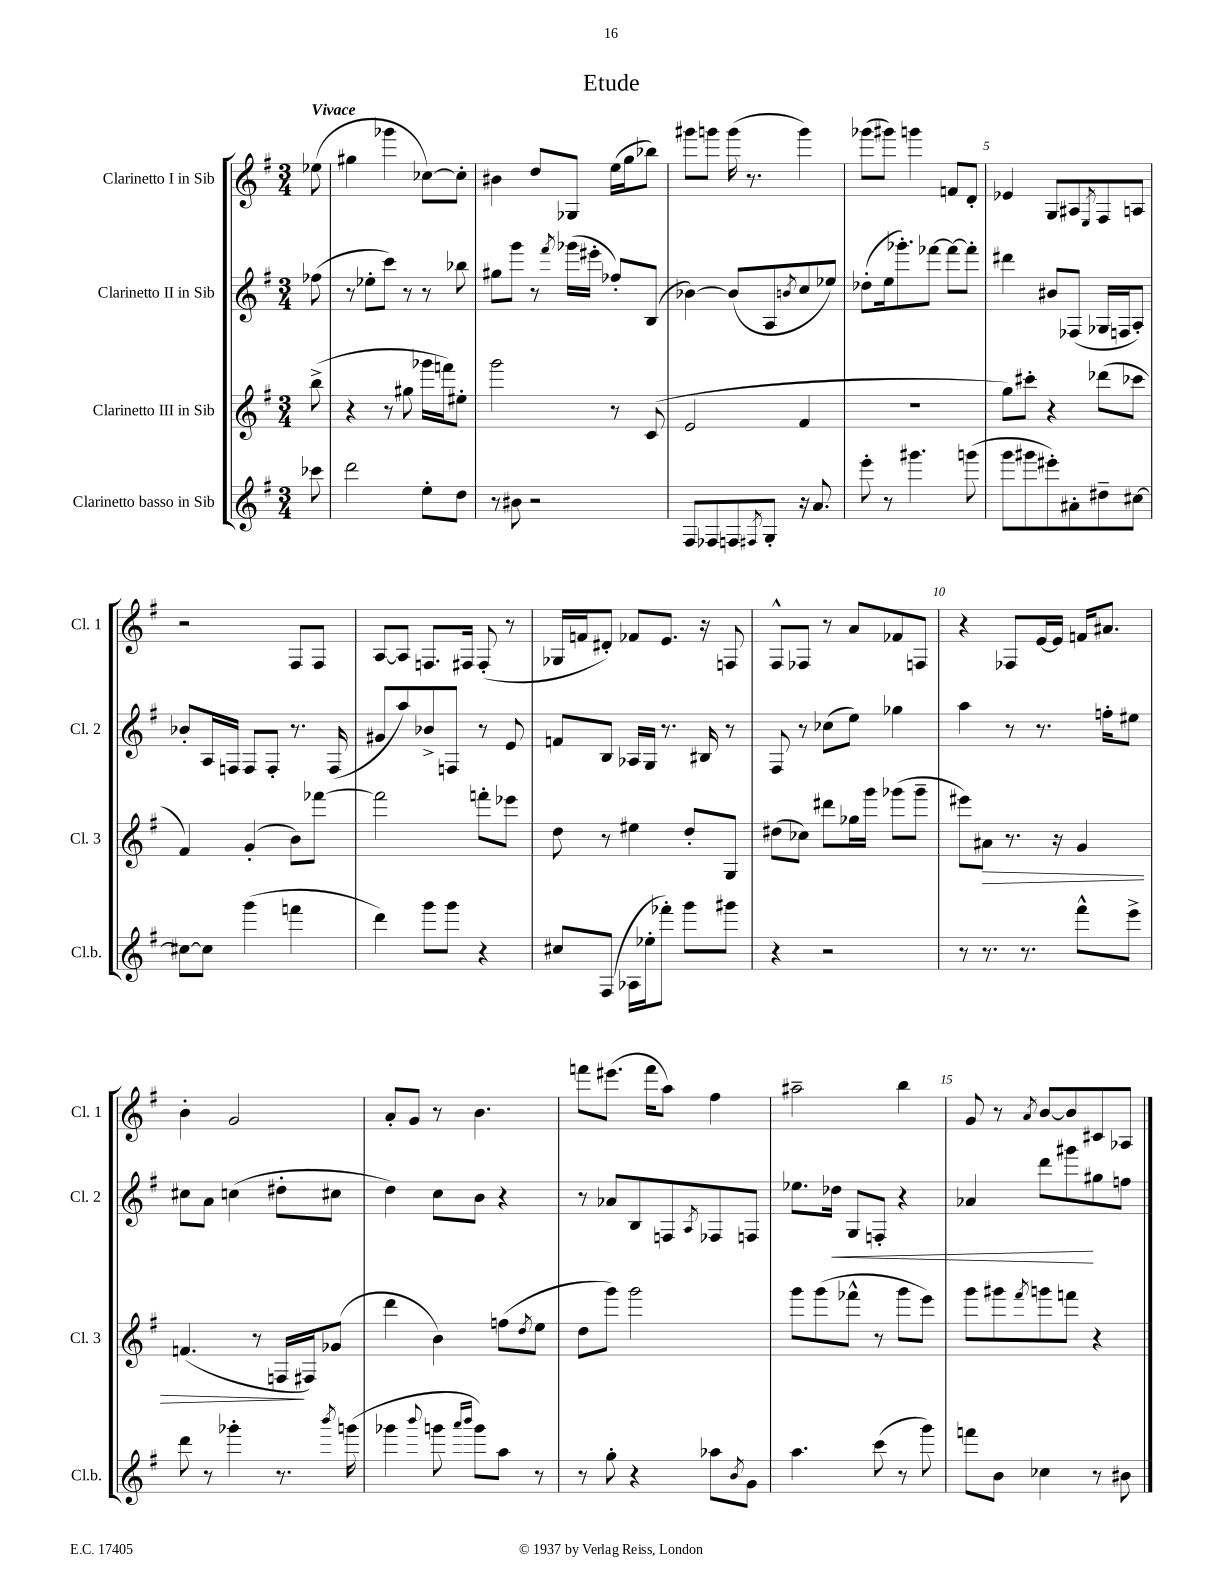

**kern	**kern	**kern	**kern
*staff4	*staff3	*staff2	*staff1
*clefG2	*clefG2	*clefG2	*clefG2
*k[f#]	*k[f#]	*k[f#]	*k[f#]
*M3/4	*M3/4	*M3/4	*M3/4
8ccc-	(8bb^	(8ff-	(8ee-
=	=	=	=
2ddd	4r	8r	4gg#
.	.	8ee-'	.
.	8r	8ccc)	4ggg-
.	8gg#	8r	.
8ee'	16ggg-	8r	[8cc-)
.	16fff)	.	.
8dd	8ee#'	8bb-	8cc-']
=	=	=	=
8r	2ggg	8gg#	4b#
8b#	.	8ggg	.
2r	.	8r	8dd
.	.	8qfff#	.
.	.	(16ggg-	8G-
.	.	16eee#'	.
.	8r	8ff-')	(16ee
.	.	.	16gg
.	(8c	(8B	8bb-)
=	=	=	=
8F#	2e	[4b-)	8ggg#
8F-	.	.	8ggg
8F	.	(8b-]	(16ggg
.	.	.	8.r
8qF#	.	.	.
8G'	.	8A	.
.	.	8qb	.
16r	4f#	8cc	4ggg)
8.a	.	.	.
.	.	8ee-)	.
=	=	=	=
8eee'	2.r	(8dd-'	(8ggg-
8r	.	16ee	8ggg#)
.	.	8.ggg-')	.
4.ggg#	.	.	4ggg
.	.	[8fff-	.
.	.	8fff-_	8f
(8ggg	.	8fff-']	8d'
=	=	=	=
8ggg	8gg)	4ddd#	4e-
8ggg#	8ccc#'	.	.
8eee#')	4r	8b#	8G
8a#'	.	(8F-	8A#
.	.	.	8qE
8dd#~	(8ddd-	16G-	8F#
.	.	16F	.
[8cc#	8ccc-	8A')	8A
=	=	=	=
8cc#_	4f#)	8b-'	2r
8cc#]	.	16A	.
.	.	16F	.
(4ggg	(4g'	8F	.
.	.	8F'	.
4fff	8b)	8.r	8F#
.	[8fff-	.	8F#
.	.	(16F	.
=	=	=	=
4ddd)	2fff-]	8g#	[8A
.	.	8aa)	8A]
8ggg	.	8b-^	8.F
8ggg	.	8F	.
.	.	.	16F#
4r	8fff'	8r	(8F#'
.	8eee-	8e	8r
=	=	=	=
8cc#	8dd	8f	16G-
.	.	.	16f
(8F#	8r	8B	8d#')
16A-	4ee#	16A-	8f-
16ee-'	.	16G	.
8fff-')	.	8.r	8.e
8ggg	8dd'	.	.
.	.	16B#	16r
8ggg#	8G	8r	8F
=	=	=	=
4r	(8dd#	8F#	8F#^^
.	8cc-)	8r	8F-
2r	8ddd#	(8cc-	8r
.	16gg-	8ee)	8a
.	16ggg	.	.
.	(8ggg-	4gg-	8f-
.	8ggg-~	.	8F
=	=	=	=
8r	8eee#)	4aa	4r
8.r	8a#	.	.
.	8.r	8r	8F-
8.r	.	.	.
.	.	8.r	[16e
.	16r	.	16e]
8fff#^^	4g	.	16f
.	.	16ff'	8.a#
8eee^	.	8ee#	.
=	=	=	=
8ddd	(4.f	8cc#	4b'
8r	.	8a	.
4ggg-'	.	(4cc	2g
.	8r	.	.
8.r	16F	8dd#'	.
.	16F#)	.	.
.	(8g-	8cc#	.
8qbbb	.	.	.
(16ggg	.	.	.
=	=	=	=
4ggg-	4ddd	4dd)	8a'
.	.	.	8g
8qqbbb	.	.	.
8ggg	4b)	8cc	8r
16qqaaa	.	.	.
16qqbbb	.	.	.
8ggg)	.	8b	4.b
8aa	(8ff	4r	.
.	8qdd	.	.
8r	8ee	.	.
=	=	=	=
8r	8dd	8r	8fff
8gg'	8ggg)	8a-	(8.eee#
4r	2ggg	8B	.
.	.	.	16fff
.	.	8F	8aa)
.	.	8qA	.
8aa-	.	8F-	4ff#
8qb	.	.	.
8g	.	8F	.
=	=	=	=
4.aa	8ggg	8.ee-	2aa#~
.	(8ggg	.	.
.	.	16dd-	.
.	8fff-^^	8G	.
(8ccc	8r	8F'	.
8r	8ggg	4r	4bb
8ggg)	8eee)	.	.
=	=	=	=
8fff	8ggg	4a-	8g
8b	8ggg#	.	8r
.	8qfff#	.	8qa
4cc-	8ggg	8ddd	[8b
.	8fff	8ggg#	8b]
8r	4r	8gg#	8c#
8b#	.	8ff	8A-
==	==	==	==
*-	*-	*-	*-
